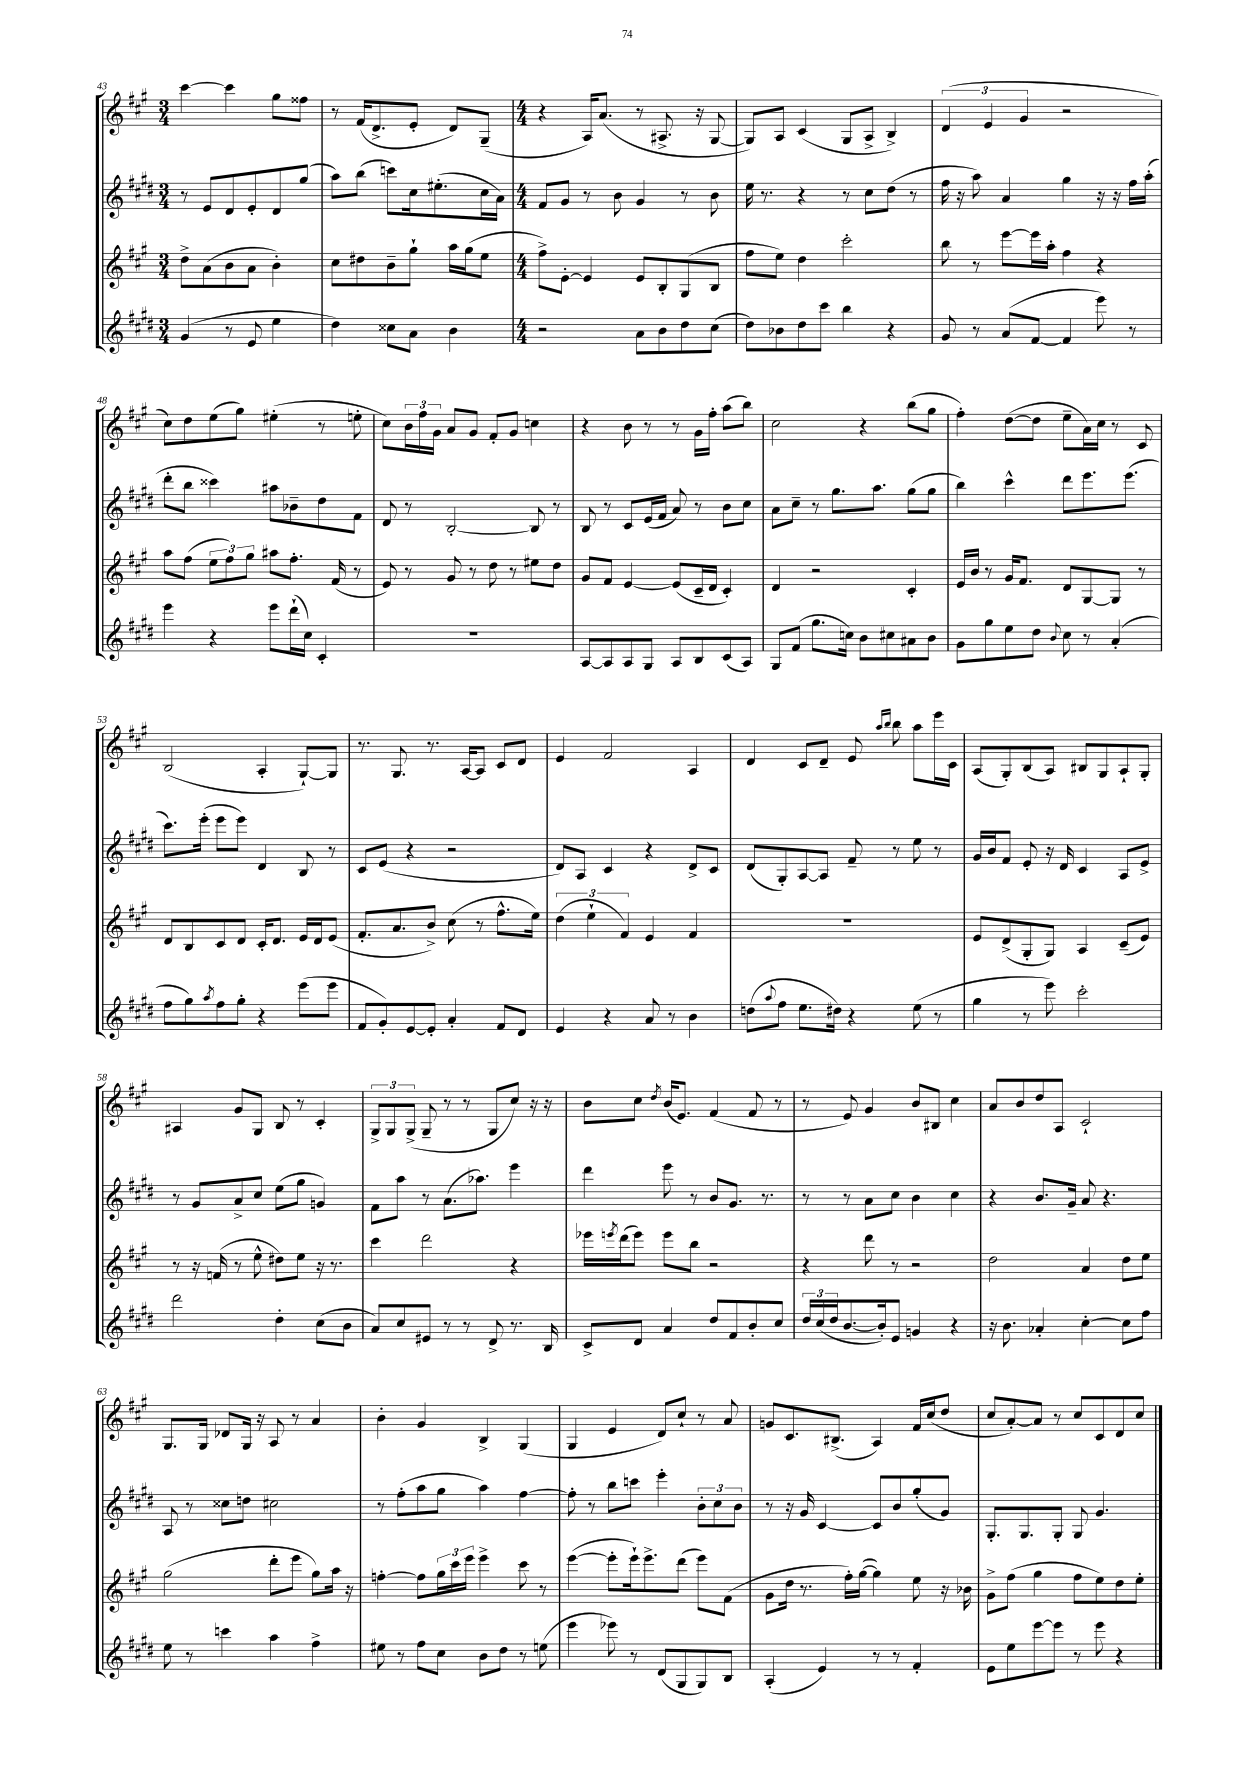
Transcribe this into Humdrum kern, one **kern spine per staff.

**kern	**kern	**kern	**kern
*staff4	*staff3	*staff2	*staff1
*clefG2	*clefG2	*clefG2	*clefG2
*k[f#c#g#d#]	*k[f#c#g#]	*k[f#c#g#d#]	*k[f#c#g#]
*M3/4	*M3/4	*M3/4	*M3/4
(4g#	8dd^	8r	[4ccc#
.	(8a	8e	.
8r	8b	8d#	4ccc#]
8e	8a	8e'	.
4ee	4b')	8d#	8gg#
.	.	(8gg#	8ff##
=	=	=	=
4dd#)	8cc#	8aa)	8r
.	8dd#	(8bb	(16f#
.	.	.	8.d^
8cc##	8b~	8ccc)	.
8a	8gg#`	16cc#	8e'
.	.	(8.ee#'	.
4b	16aa	.	8d)
.	(16gg#	.	.
.	8ee	16cc#	(8G#~
.	.	16a)	.
=	=	=	=
*M4/4	*M4/4	*M4/4	*M4/4
2r	8ff#^)	8f#	4r
.	[8e'	8g#	.
.	4e]	8r	16A)
.	.	.	(8.a
.	.	8b	.
8a	8e	4g#	8r
8b	8B'	.	8.A#^
8dd#	(8G#	8r	.
.	.	.	16r
(8cc#	8B	8b	[8G#
=	=	=	=
8dd#)	8ff#	16ee	8G#])
.	.	8.r	.
8b-	8ee)	.	8A
8dd#	4dd	4r	(4c#
8ccc#	.	.	.
4bb	2ccc#'	8r	8G#
.	.	8cc#	8A^
4r	.	(8dd#	4B^)
.	.	8r	.
=	=	=	=
8g#	8bb	16ff#	(6d
.	.	16r	.
8r	8r	8aa)	.
.	.	.	6e
(8a	[8eee	4a	.
.	.	.	6g#
[8f#	16eee]	.	.
.	16aa'	.	.
4f#]	4ff#	4gg#	2r
8eee)	4r	16r	.
.	.	16r	.
8r	.	16ff#	.
.	.	(16aa'	.
=	=	=	=
4eee	8aa	8ddd#'	8cc#)
.	(8ff#	8bb	8dd
4r	12ee	4ccc##)	(8ee
.	12ff#)	.	.
.	.	.	8gg#)
.	12gg#	.	.
8eee	8aa#	8aa#	(4ee#'
(16ddd#`	8.ff#'	8b-~	.
16cc#)	.	.	.
4c#'	.	8dd#	8r
.	(16f#	.	.
.	8r	8f#	8ee'
=	=	=	=
1r	8e)	8d#	8cc#)
.	8r	8r	24b
.	.	.	24ff#
.	.	.	24g#
.	8g#	[2B'	8a
.	8r	.	8g#
.	8dd	.	8f#'
.	8r	.	8g#
.	8ee#	8B]	4cc
.	8dd	8r	.
=	=	=	=
[8A	8g#	8B	4r
8A]	8f#	8r	.
8A	[4e	8c#	8b
8G#	.	(16e	8r
.	.	16f#	.
8A	(8e]	8a)	8r
8B	16c#~	8r	16g#
.	16d	.	16ff#'
(8c#	4c#')	8b	(8aa
8A)	.	8cc#	8bb)
=	=	=	=
8G#	4d	8a	2cc#
(8f#	.	8cc#~	.
8.gg#	2r	8r	.
.	.	8.gg#	.
16cc)	.	.	.
8b	.	.	4r
.	.	8.aa	.
8cc#	.	.	.
8a#	4c#'	(8gg#	(8bb
8b	.	8gg#	8gg#
=	=	=	=
8g#	16e	4bb)	4ff#')
.	16b	.	.
8gg#	8r	.	.
8ee	16g#	4ccc#^^	([8dd
.	8.f#	.	.
8dd#	.	.	8dd]
8qqb	.	.	.
8cc#	8d	8ddd#	8ee~
8r	[8G#	8.eee	16a)
.	.	.	16cc#
(4a'	8G#]	.	8r
.	.	(8.eee	.
.	8r	.	8c#
=	=	=	=
8ff#	8d	8.ccc#)	(2B
8gg#)	8B	.	.
.	.	(16eee'	.
8qaa	.	.	.
8ff#	8c#	8eee	.
8gg#'	8d	8eee)	.
4r	16c#'	4d#	4A'
.	8.d	.	.
(8eee	16e	8B	[8G#`)
.	16d	.	.
8eee	(8e	8r	8G#]
=	=	=	=
8f#	8.f#'	8c#	8.r
8g#')	.	(8e	.
.	8.a	.	8.G#
[8e	.	4r	.
8e']	8b^)	.	8.r
4a'	(8cc#	2r	.
.	.	.	[16A
.	8r	.	8A]
8f#	8.ff#^^	.	8c#
8d#	.	.	8d
.	16ee)	.	.
=	=	=	=
4e	(6dd	8d#)	4e
.	.	8A	.
.	6ee`	.	.
4r	.	4c#	2f#
.	6f#)	.	.
8a	4e	4r	.
8r	.	.	.
4b	4f#	8d#^	4A
.	.	8c#	.
=	=	=	=
(8dd	1r	(8d#	4d
8qqaa	.	.	.
8ff#	.	8G#')	.
8.ee	.	[8A	8c#
.	.	8A]	8d~
16dd#)	.	.	.
4r	.	8f#~	8e
.	.	.	16qqaa
.	.	.	16qqbb
.	.	8r	8bb
(8ee	.	8ee	8aa
8r	.	8r	16eee
.	.	.	16c#
=	=	=	=
4gg#	8e	16g#	(8A
.	.	16b	.
.	(8d^	8f#	8G#')
8r	8G#'	8e'	(8B
8eee)	8G#)	16r	8A)
.	.	16d#	.
2ccc#'	4A	4c#	8B#
.	.	.	8G#
.	(8c#~	8A	8A`
.	8e)	8e^	8G#'
=	=	=	=
2ddd#	8r	8r	4A#
.	16r	8g#	.
.	(16f	.	.
.	8r	8a^	8g#
.	8ee^^	8cc#	8G#
4dd#'	8dd#)	(8ee	8B
.	8ee	8gg#	8r
(8cc#	16r	4g)	4c#'
.	8.r	.	.
8b	.	.	.
=	=	=	=
8a)	4ccc#	8f#	12G#^
.	.	.	12G#
8cc#	.	8aa	.
.	.	.	(12G#^
8e#	2ddd	8r	8G#~
8r	.	(8.a	8r
8r	.	.	8r
.	.	8.aa-)	.
8d#^	.	.	8G#
8.r	4r	4eee	8cc#)
.	.	.	16r
16B	.	.	16r
=	=	=	=
8c#^	16eee-	4ddd#	8b
.	8qeee	.	.
.	(16ddd	.	.
8d#	8eee)	.	8cc#
.	.	.	8qdd
4a	8eee	8eee	(16b
.	.	.	8.e)
.	8bb	8r	.
8dd#	2r	8b	(4f#
8f#	.	8.g#	.
8b'	.	.	8f#
.	.	8.r	.
8cc#	.	.	8r
=	=	=	=
24dd#	4r	8r	8r
(24cc#	.	.	.
24dd#	.	.	.
[8.b	.	8r	8e)
.	8ddd	8a	4g#
16b'])	.	.	.
8e	8r	8cc#	.
4g	2r	4b	8b
.	.	.	8B#
4r	.	4cc#	4cc#
=	=	=	=
16r	2dd	4r	8a
8.b	.	.	.
.	.	.	8b
4a-'	.	8.b	8dd
.	.	.	8A
.	.	16g#~	.
[4cc#'	4a	8a	2c#`
.	.	4.r	.
8cc#]	8dd	.	.
8ff#	8ee	.	.
=	=	=	=
8ee	(2gg#	8A	8.G#
8r	.	8r	.
.	.	.	16G#
4ccc	.	8cc##	8d-
.	.	8dd	16G#
.	.	.	16r
4aa	8ddd'	2cc#	8A
.	8eee	.	8r
4ff#^	8gg#)	.	4a
.	16aa	.	.
.	16r	.	.
=	=	=	=
8ee#	[4ff'	8r	4b'
8r	.	(8ff#'	.
8ff#	8ff]	8aa	4g#
8cc#	24gg#	8gg#	.
.	24ccc#	.	.
.	24eee	.	.
8b	4eee^	4aa)	4B^
8dd#	.	.	.
8r	8ccc#	[4ff#	(4G#
(8ee	8r	.	.
=	=	=	=
4eee	([4eee	8ff#']	4G#
.	.	8r	.
8eee-)	8eee']	8bb	4e
8r	16eee`)	8ccc	.
.	8.eee^	.	.
(8d#	.	4eee'	8d)
8G#	(8ddd	.	8cc#`
8G#)	8eee)	12b'	8r
.	.	12cc#	.
8B	(8f#	.	8a
.	.	12b	.
=	=	=	=
(4A'	8g#	8r	8g
.	16dd	16r	8.c#
.	8.r	16g#	.
4e)	.	[4c#	.
.	.	.	(8.B#^
.	16ff#')	.	.
.	([16gg#	.	.
8r	4gg#])	8c#]	4A)
8r	.	8b	.
4f#'	8ee	(8gg#'	16f#
.	.	.	(16cc#
.	16r	8g#)	8dd
.	16b-	.	.
=	=	=	=
8e	8g#^	8.G#'	8cc#
8ee	(8ff#	.	[8a')
.	.	8.G#	.
[8eee	4gg#	.	8a]
8eee]	.	8G#'	8r
8r	8ff#	8G#	8cc#
8eee	8ee)	4.g#	8c#
4r	8dd	.	8d
.	8ee'	.	8cc#
==	==	==	==
*-	*-	*-	*-
